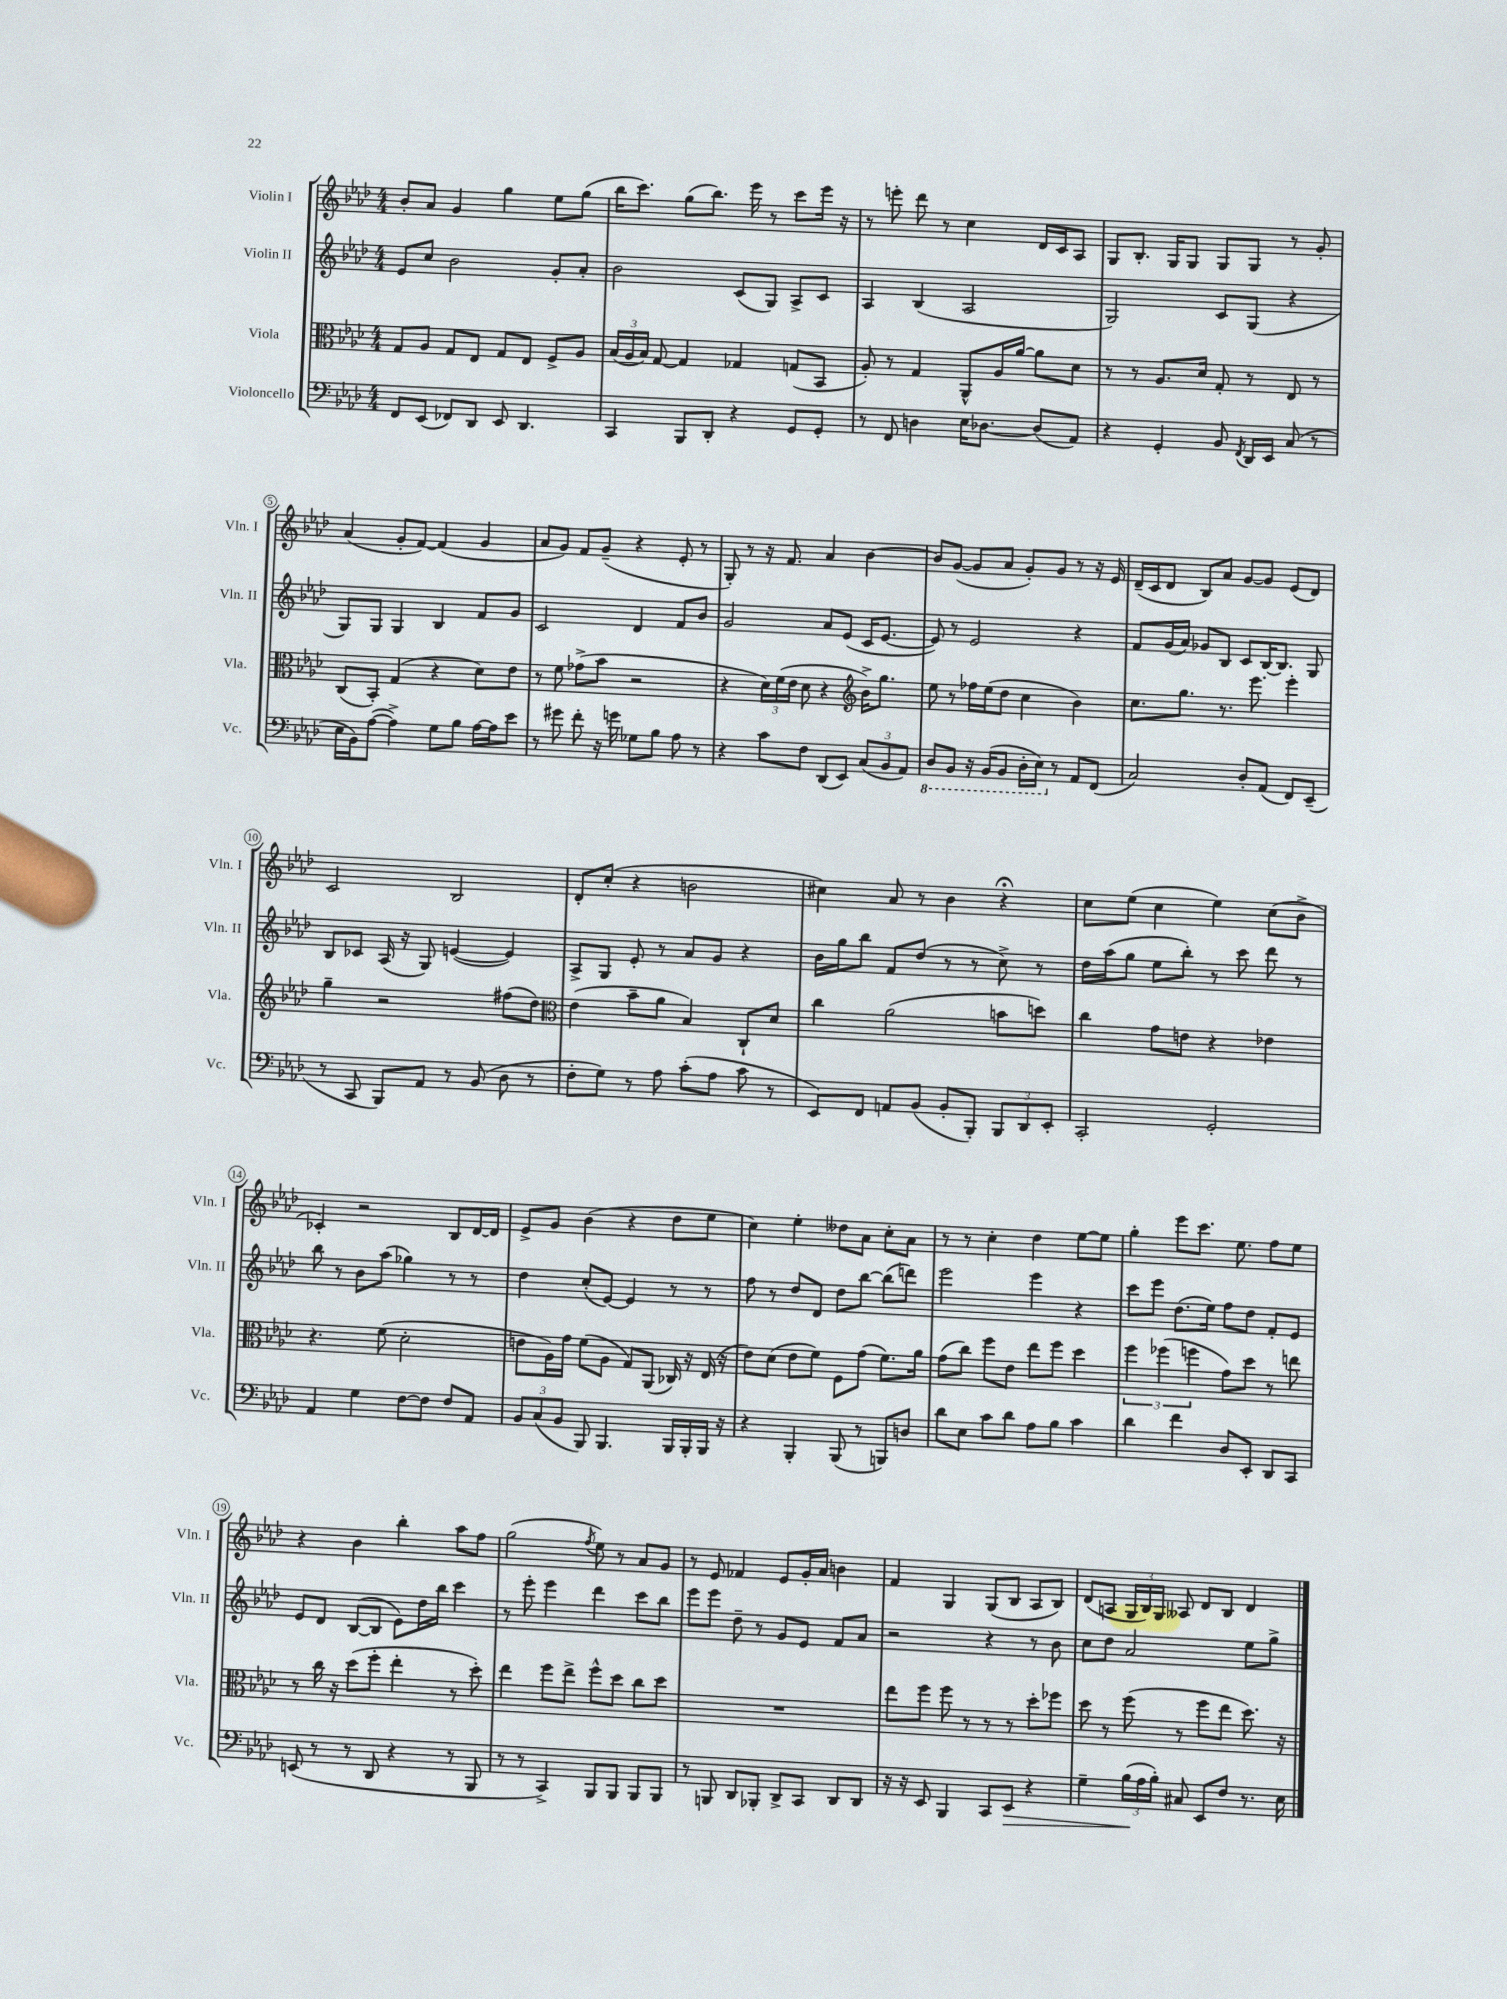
<<
\new StaffGroup <<
\new Staff = "s0" \with { instrumentName = "Violin I" shortInstrumentName = "Vln. I" } {
    \clef treble \key aes \major \numericTimeSignature \time 4/4
    \autoBeamOff bes'8[-. aes'8] g'4 g''4 ees''8[ g''8]( |
    bes''16[ c'''8.]) g''8[( bes''8.]) ees'''16 r8 c'''8[ ees'''16] r16 |
    r8 e'''8-. des'''8 r8 c''4 des'16[ c'16 aes8] |
    g8[ bes8.]-. g16[ g8] g8[ g8] r8 g'8-. |
    aes'4( g'8[-. f'8]~) f'4( g'4 |
    aes'8[ g'8]) f'8[ g'8]--( r4 ees'8-. r8 |
    g8-.) r8 r16 f'8. aes'4 bes'4~ |
    bes'8[ g'8]~( g'8[ aes'8] g'8[-.) g'8] r8 r16 ees'16 |
    des'16[--( c'16 des'8] bes8[) aes'8] g'8[~ g'8] ees'8[( des'8]) |
    c'2 bes2 |
    des'8[-. c''8]-.( r4 b'2 |
    cis''4) aes'8 r8 bes'4 r4\fermata |
    c''8[ ees''8]( c''4 ees''4) c''8[( bes'8]-> |
    ces'4-.) r2 bes8[ des'16~ des'16] |
    ees'8[-> g'8] bes'4( r4 des''8[ ees''8] |
    c''4) ees''4-. deses''8[ aes'8] c''8[-. aes'8] |
    r8 r8 c''4-. des''4 ees''8[~ ees''8] |
    g''4-. ees'''8[ c'''8.] ees''8. f''8[ ees''8] |
    r4 bes'4 bes''4-. aes''8[ f''8] |
    g''2( \acciaccatura { f''8 } ees''8) r8 aes'8[ g'8] |
    r8 ees'8 fes'4 ees'8[ g'16-. aes'16] b'4 |
    f'4 g4 g8[( bes8] aes8[ bes8]) |
    des'8[( a8] \tuplet 3/2 { g16[ bes16) g16] } aeses8 des'8[ bes8] des'4 \bar "|." |
}
\new Staff = "s1" \with { instrumentName = "Violin II" shortInstrumentName = "Vln. II" } {
    \clef treble \key aes \major \numericTimeSignature \time 4/4
    \autoBeamOff ees'8[ c''8] bes'2 g'8[-. aes'8]-. |
    bes'2 c'8[( g8]) aes8[-> c'8] |
    aes4 bes4( aes2 |
    g2) c'8[ g8]( r4 |
    g8[) g8] g4 bes4 f'8[ g'8] |
    c'2 des'4 f'8[ bes'8] |
    g'2 aes'8[ ees'8]( c'16[ ees'8.]~ |
    ees'8) r8 ees'2 r4 |
    f'8[ g'16( aes'16]) ges'8[ bes8] c'8[ bes16~ bes8.] g8 |
    bes8[ ces'8] aes16( r16 g8) e'4~( e'4) |
    aes8[-> g8] ees'8-. r8 aes'8[ g'8] r4 |
    bes'16[ g''16 bes''8] f'8[ des''8]( r8 r8 c''8->) r8 |
    des''16[ aes''16( g''8] ees''8[ bes''8]-.) r8 c'''8 des'''8 r8 |
    bes''8 r8 bes'8[ aes''8]( ges''4) r8 r8 |
    des''4 c''8[-.( ees'8]~) ees'4 r8 r8 |
    f''8 r8 des''8[ des'8] des''8[ bes''8]~ bes''8[( d'''8]) |
    ees'''2 ees'''4 r4 |
    c'''8[ ees'''8] des''8.[( ees''16]) f''8[ des''8] f'8[-. ees'8] |
    ees'8[ des'8] bes8[~( bes8] ees'8[) des''16 bes''16] c'''4 |
    r8 ees'''8-. ees'''4 des'''4 c'''8[ bes''8] |
    ees'''8[ ees'''8] des''8-- r8 g'8[ ees'8] f'8[ aes'8] |
    r2 r4 r8 bes'8 |
    c''8[ des''8] aes'2 ees''8[ g''8]-> \bar "|." |
}
\new Staff = "s2" \with { instrumentName = "Viola" shortInstrumentName = "Vla." } {
    \clef alto \key aes \major \numericTimeSignature \time 4/4
    \autoBeamOff g8[ aes8] g8[ ees8] g8[ ees8] f8[-> aes8] |
    \tuplet 3/2 { bes16[( aes16 bes16]) } g8~ g4 ges4 g8[( bes,8] |
    aes8-.) r8 g4 aes,8[-^ aes16 aes'16]~ aes'8[ des'8] |
    r8 r8 aes8.[ des'16] g8-. r8 ees8 r8 |
    c8[( bes,8]-.) g4( r4 des'8[) ees'8] |
    r8 f'8 ges'8[->( bes'8] r2 |
    r4 \tuplet 3/2 { des'16[) f'16( ees'16] } des'8 r4 \clef treble bes'16[->) g''8.] |
    ees''8 r8 fes''16[ ees''16( des''8] c''4 bes'4) |
    c''8.[ g''8.] r8. ees'''8. ees'''4-. |
    g''4-- r2 fis''8[( des''8]) |
    \clef alto ees'4( bes'8[-- aes'8] bes4) c8[-! des'8] |
    c''4 aes'2( b'8[ d''8]) |
    c''4 g'8[ e'8] r4 ees'4 |
    r4. f'8( des'2-. |
    e'8[ aes16) g'16] f'8[( aes8] g8[) aes,8]( ces16) r16 ees16( r16 |
    ees'8[) des'8]( ees'8[ f'8]) f8[ g'8]( f'8.[) aes'16] |
    g'8[( c''8]) f''8[ ees'8] ees''8[ f''8] des''4 |
    \tuplet 3/2 { f''4 fes''4( f''4 } g'8[) des''8] r8 e''8 |
    r8 c''16 r16 des''8[( f''8]-. ees''4-. r8 des''8-.) |
    ees''4 f''8[ ees''8]-> f''8[-^ des''8] c''8[ des''8] |
    R1 |
    ees''8[ f''8] f''8 r8 r8 r8 des''8[-. fes''8] |
    des''8 r8 f''8( r8 f''8[ ees''8] des''8.) r16 \bar "|." |
}
\new Staff = "s3" \with { instrumentName = "Violoncello" shortInstrumentName = "Vc." } {
    \clef bass \key aes \major \numericTimeSignature \time 4/4
    \autoBeamOff f,8[ ees,8]( fes,8[) des,8] ees,8 des,4. |
    c,4 bes,,8[ des,8]-. r4 g,8[ g,8]-. |
    r8 f,8 d4 ees16[ des8.]~ des8[( aes,8]) |
    r4 g,4-. bes,8 \acciaccatura { f,8 } des,16[ ees,16] c8( r8 |
    ees16[ bes,16) aes8]~( aes4->) g8[ bes8] aes16[~ aes16 ees'8] |
    r8 gis'8 f'8-. r16 g'16 ges8[ bes8] aes8 r8 |
    r4 c'8[ f8] des,8[( ees,8]) \tuplet 3/2 { c8[( bes,8 aes,8]) } |
    \ottava #-1 des,8[ bes,,8] r16 bes,,16[( bes,,8] des,16[-. ees,16]) \ottava #0 r8 aes,8[ f,8]( |
    c2) des8[-. aes,8]( f,8[) ees,8]--( |
    r8 c,8 bes,,8[) aes,8] r8 bes,8( des8 r8 |
    f8[-. g8]) r8 aes8 c'8[-.( aes8] c'8 r8 |
    ees,8[) f,8] a,8[ bes,8]( bes,8[-. bes,,8]-.) \tuplet 3/2 { bes,,8[ des,8 ees,8]-. } |
    c,2-. g,2-. |
    aes,4 g4 f8[~ f8] f8[ aes,8] |
    \tuplet 3/2 { bes,8[ c8( bes,8] } bes,,8) bes,,4. bes,,16[ bes,,16-. bes,,16] r16 |
    r4 bes,,4-. bes,,8( r8 b,,8[) d8] |
    des'8[ ees8] c'8[ des'8] aes8[ bes8] c'4 |
    des'4 f'4 des8[ ees,8]-. des,8[ c,8] |
    e,8( r8 r8 des,8 r4 r8 bes,,8 |
    r8 r8 c,4->) bes,,8[ bes,,8] bes,,8[ bes,,8] |
    r8 b,,8 des,8[ bes,,8]-. des,8[-> c,8] des,8[ des,8] |
    r16 r16 ees,8 bes,,4 c,8[ ees,8]\> r4 |
    g4-- \tuplet 3/2 { bes16[\!( aes16 bes16]-.) } cis8 ees,8[ f8] r8. ees16 \bar "|." |
}
>>
>>
\layout { \context { \Score \override BarNumber.stencil = #(make-stencil-circler 0.1 0.3 ly:text-interface::print) } }
